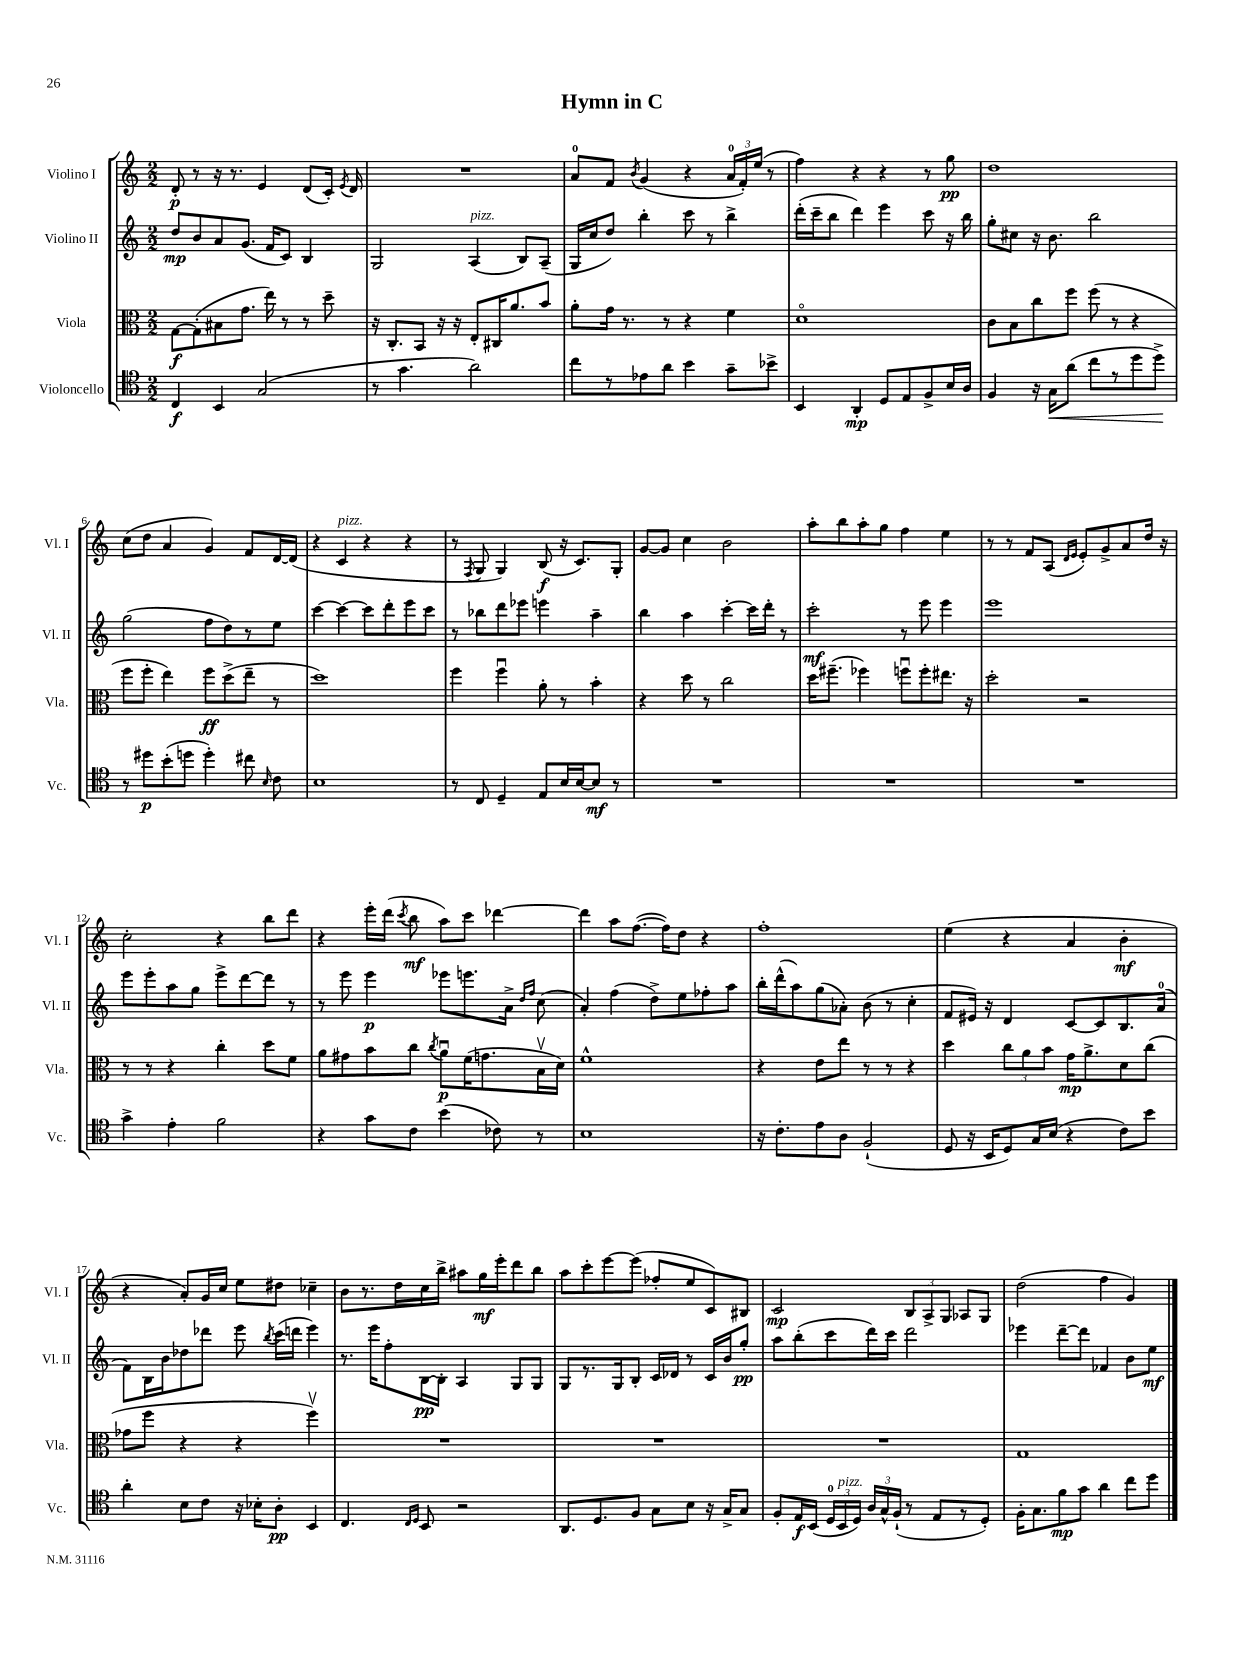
\header { title = "Hymn in C" }
<<
\new StaffGroup <<
\new Staff = "s0" \with { instrumentName = "Violino I" shortInstrumentName = "Vl. I" } {
    \clef treble \key c \major \numericTimeSignature \time 2/2
    \autoBeamOff d'8-.\p r8 r16 r8. e'4 d'8[( c'16]-.) \acciaccatura { e'8 } d'16 |
    R1 |
    a'8[-0 f'8] \acciaccatura { b'8 } g'4( r4 \tuplet 3/2 { a'16[-0 f'16-.) e''16]( } r8 |
    f''4) r4 r4 r8 g''8\pp |
    d''1 |
    c''8[( d''8] a'4 g'4) f'8[ d'16~ d'16]( |
    r4 c'4^\markup { \italic "pizz." } r4 r4 |
    r8 \acciaccatura { f8 } g8 g4) b8\f( r16 c'8.[) g8]-. |
    g'8[~ g'8] c''4 b'2 |
    a''8[-. b''8 a''8-. g''8] f''4 e''4 |
    r8 r8 f'8[ a8]( \grace { d'16[ e'16] } e'8[-.) g'8-> a'8 d''16] r16 |
    c''2-. r4 b''8[ d'''8] |
    r4 e'''16[-. d'''16]( \acciaccatura { c'''8 } b''8\mf a''8[) c'''8] des'''4~ |
    des'''4 a''8[ f''8.]~( f''16[) d''8] r4 |
    f''1-. |
    e''4( r4 a'4 b'4-.\mf |
    r4 a'8[-.) g'16 c''16] e''8[ dis''8] ces''4-- |
    b'8[ r8. d''16 c''16 b''16]-> ais''8[ g''16\mf e'''16-. d'''8 b''8] |
    a''8[ c'''8-. e'''8~ e'''8]( fes''8[-. e''8 c'8) bis8] |
    c'2\mp \tuplet 3/2 { b8[ a8-> g8] } aes8[ g8] |
    d''2( f''4 g'4) \bar "|." |
}
\new Staff = "s1" \with { instrumentName = "Violino II" shortInstrumentName = "Vl. II" } {
    \clef treble \key c \major \numericTimeSignature \time 2/2
    \autoBeamOff d''8[\mp b'8 a'8 g'8.]( f'16[ c'8]) b4 |
    g2 a4^\markup { \italic "pizz." }( b8[) a8]--( |
    g16[ c''16 d''8]) b''4-. c'''8 r8 b''4-> |
    d'''16[-.( c'''16-- b''8] d'''4) e'''4 c'''8 r16 b''16 |
    g''8[-. cis''8] r16 b'8. b''2 |
    g''2( f''8[ d''8) r8 e''8] |
    c'''4~ c'''4~ c'''8[ d'''8-. e'''8 c'''8] |
    r8 bes''8[ d'''8 ees'''8] e'''4 a''4-- |
    b''4 a''4 c'''4~-. c'''16[ d'''16]-. r8 |
    c'''2-.\mf r8 e'''8 e'''4 |
    e'''1 |
    e'''8[ e'''8-. a''8 g''8] e'''8[-> d'''8~ d'''8] r8 |
    r8 e'''8 e'''4\p ees'''8[ e'''8. a'16]-> \grace { d''16[ f''16] } c''8( |
    a'4-.) f''4( d''8[->) e''8 fes''8-. a''8] |
    b''16[-. d'''16-^( a''8) g''8( aes'8]-.) b'8( r8 c''4-. |
    f'8[ eis'16]) r16 d'4 c'8[~ c'8 b8. a'16]-0( |
    f'8[) b16 b'16 des''8 des'''8] e'''8 \acciaccatura { b''8 } c'''16[( d'''16] e'''4) |
    r8. e'''16[ f''8-. b16~\pp b16]-. a4 g8[ g8] |
    g8[ r8. g16 b8]-. c'16[ des'16] r8 c'16[ b'16 g''8]-.\pp |
    a''8[ b''8-.( c'''8 d'''16) c'''16] d'''2 |
    ees'''4 d'''8[~-- d'''8] fes'4 b'8[ e''8]\mf \bar "|." |
}
\new Staff = "s2" \with { instrumentName = "Viola" shortInstrumentName = "Vla." } {
    \clef alto \key c \major \numericTimeSignature \time 2/2
    \autoBeamOff g8[~\f g8-.( bis8 g'8.] e''16) r8 r8 d''8-- |
    r16 c8.[-. b,8] r16 r16 e8[-. cis16 a'8. b'8] |
    a'8[-. g'16] r8. r8 r4 f'4 |
    d'1\flageolet |
    c'8[ b8 c''8 f''8] f''8( r8 r4 |
    f''8[ f''8]-. e''4) f''8[\ff d''8->( e''8]-- r8 |
    d''1) |
    f''4 f''4\downbow a'8-. r8 b'4-. |
    r4 d''8 r8 c''2 |
    d''16[ fis''8.]--( fes''4) f''8[\downbow f''8-. eis''8.] r16 |
    d''2-. r2 |
    r8 r8 r4 c''4-. d''8[ f'8] |
    a'8[ gis'8 b'8 c''8] \acciaccatura { c''8 } a'8[\downbow\p f'16( g'8. b16\upbow d'16]) |
    f'1-^ |
    r4 e'8[ e''8] r8 r8 r4 |
    d''4 \tuplet 3/2 { c''8[ a'8 b'8] } g'16[\mp a'8.-> d'8 c''8]( |
    ges'8[ f''8] r4 r4 f''4\upbow) |
    R1 |
    R1 |
    R1 |
    g1 \bar "|." |
}
\new Staff = "s3" \with { instrumentName = "Violoncello" shortInstrumentName = "Vc." } {
    \clef tenor \key c \major \numericTimeSignature \time 2/2
    \autoBeamOff c4\f b,4 g2( |
    r8 g'4. a'2) |
    c''8[ r8 ees'8 a'8] b'4 g'8[-- bes'8]-> |
    b,4 a,4-.\mp d8[ e8 f8-> b16 a16] |
    f4 r16 g16[\< a'8]( c''8[ r8 d''8 d''8]->\!) |
    r8 dis''8[\p b'8-.( d''8] d''4-.) cis''8 \grace { b16 } c'8 |
    b1 |
    r8 c8 d4-- e8[ b16 b16~ b8]\mf r8 |
    R1 |
    R1 |
    R1 |
    g'4-> e'4-. f'2 |
    r4 g'8[ c'8] b'4( ces'8) r8 |
    b1 |
    r16 c'8.[-. e'8 a8] f2-!( |
    d8 r16 b,16[ d8) g16 b16]( r4 c'8[) b'8] |
    a'4-. b8[ c'8] r16 bes16[-. a8]-.\pp b,4 |
    c4. \grace { c16[ d16] } b,8 r2 |
    a,8.[ d8. f8] g8[ b8] r16 g16[-> g8] |
    f8[-. e16\f b,16]( \tuplet 3/2 { d16[-0 b,16^\markup { \italic "pizz." } d16]) } \tuplet 3/2 { a16[ g16-^ f16]-!( } r8 e8[ r8 d8]-.) |
    f16[-. g8. f'8\mp g'8] a'4 c''8[ d''8] \bar "|." |
}
>>
>>
